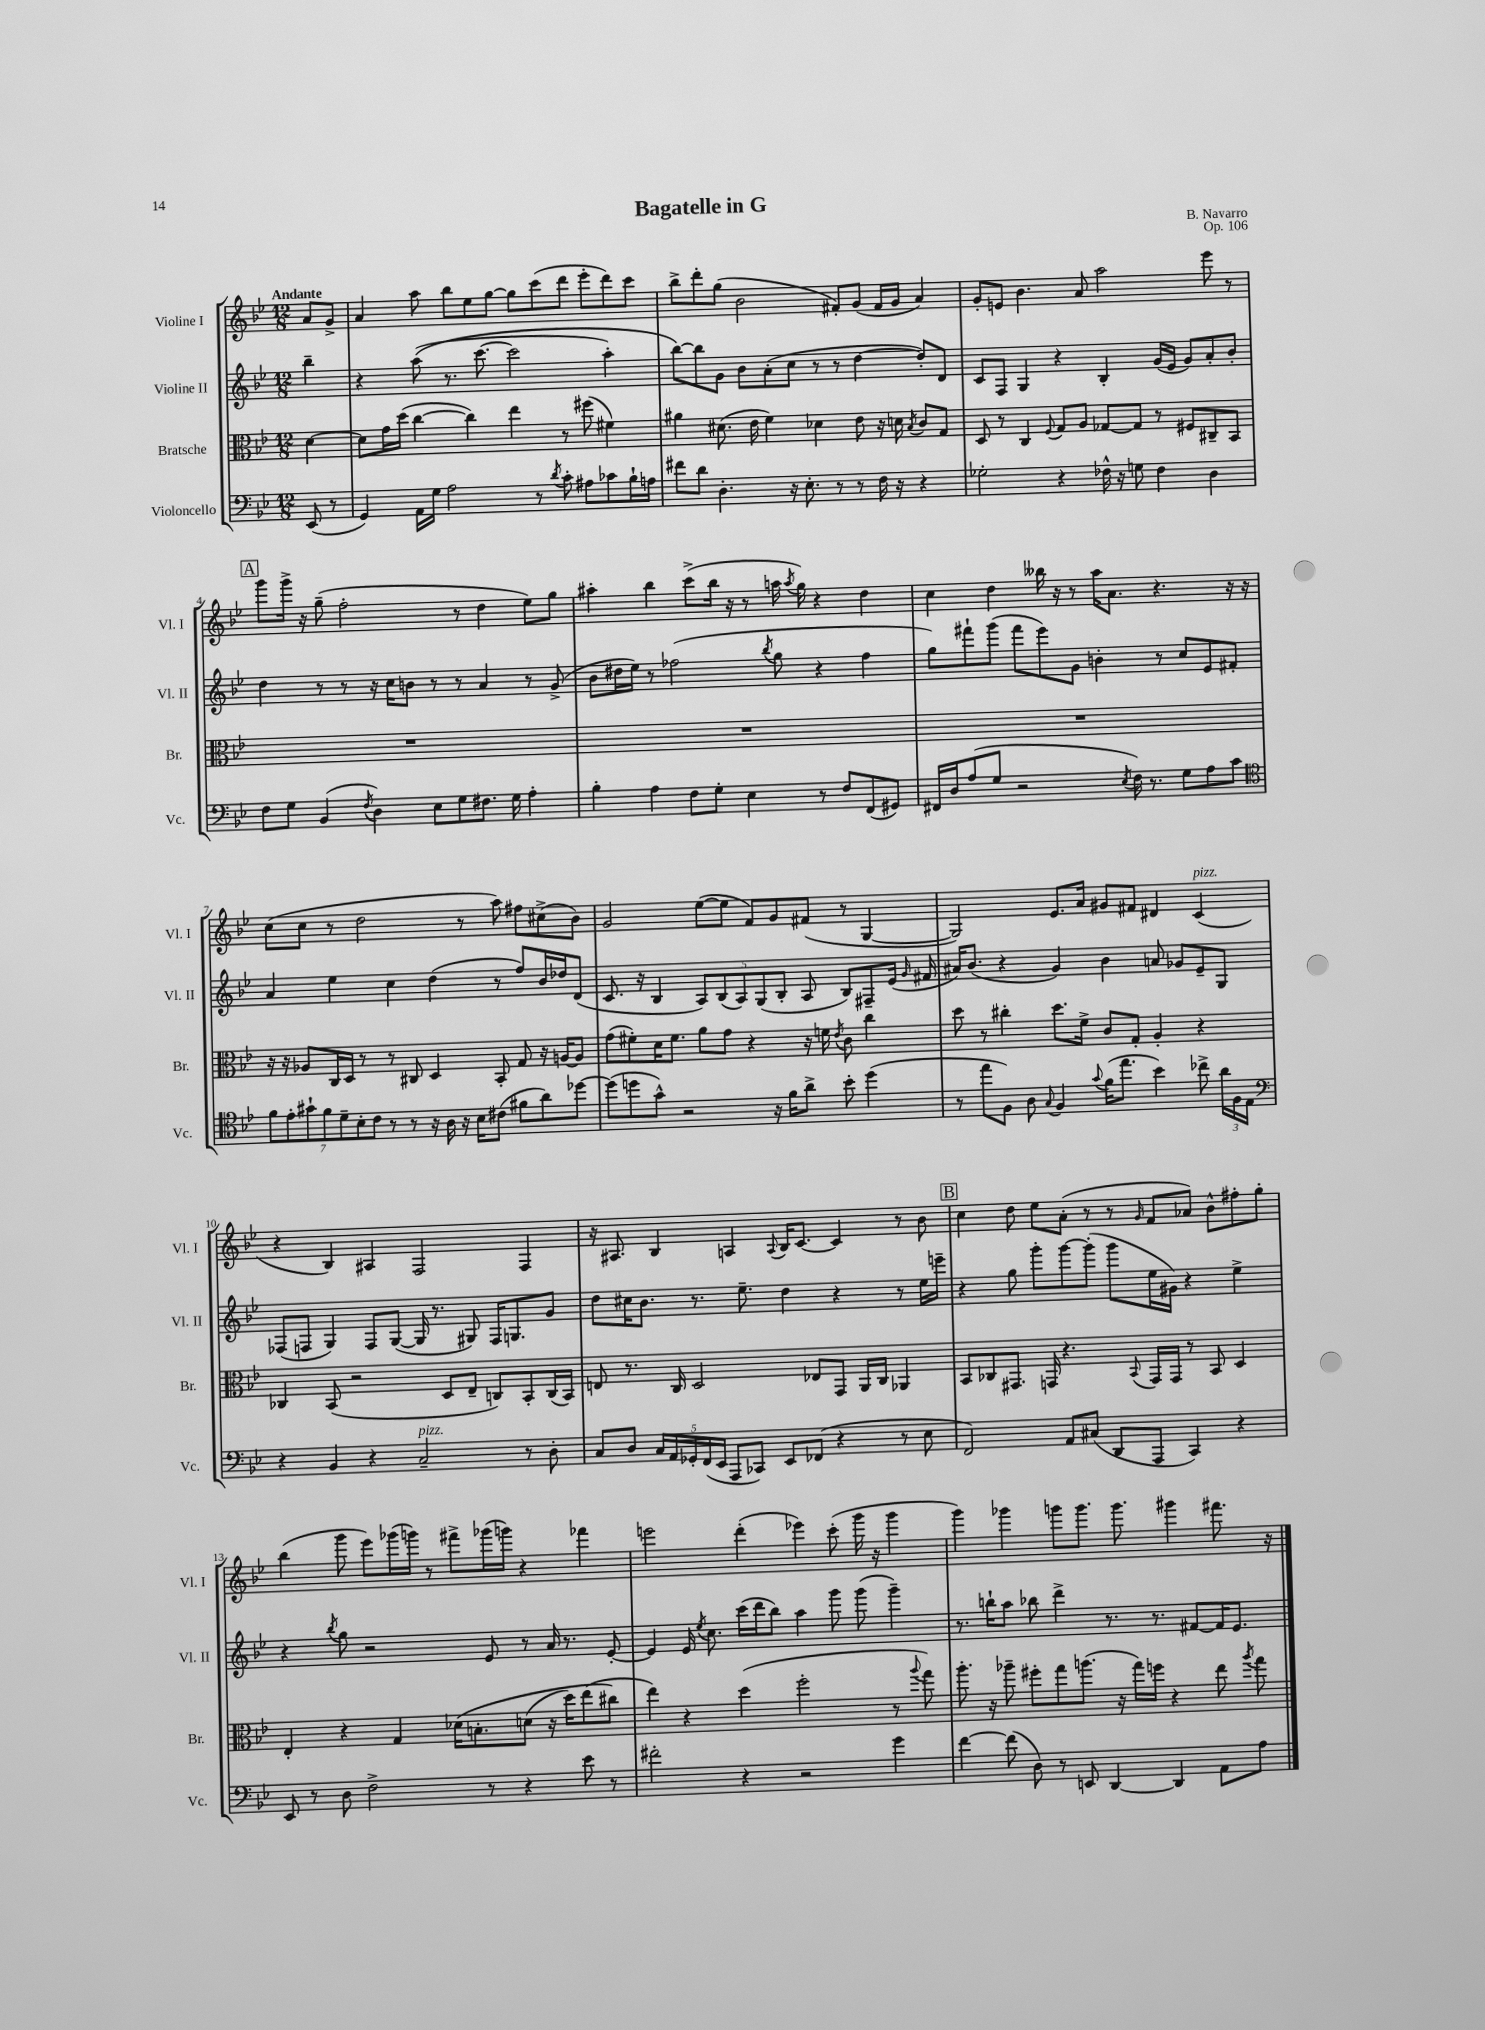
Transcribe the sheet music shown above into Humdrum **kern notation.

**kern	**kern	**kern	**kern
*staff4	*staff3	*staff2	*staff1
*clefF4	*clefC3	*clefG2	*clefG2
*k[b-e-]	*k[b-e-]	*k[b-e-]	*k[b-e-]
*M12/8	*M12/8	*M12/8	*M12/8
(8EE-/	[4d\	4bb-~\	8a/L
8r	.	.	8g^/J
=	=	=	=
4GG/)	8d\]L	4r	4a/
.	16g\L	.	.
.	(16dd\JJ	.	.
16AA\LL	[4cc\	&((8aa\	8aa\
16G\JJ	.	.	.
2A\	.	8.r	8bb-\L
.	4cc\])	.	8ee-\
.	.	[8.ccc\	.
.	.	.	[8gg\J
.	4ee-\	2ccc\]	8gg\]L
8r	.	.	(8ccc\
8qd/	.	.	.
8c'\	8r	.	8ddd\J
8A#\L	(8ff#\	.	8eee-'\L
8c-\	4f#\)	4aa'\)	8ddd\)
16B-`\L	.	.	8ccc\J
16A\JJ	.	.	.
=	=	=	=
8f#\L	4a#\	[8bb-\L&)	8bb-^\L
8d\J	.	8bb-\]	8ddd'\
4.D'\	(8.d#\	8g\J	(8gg\J
.	.	8b-\L	2b-\
.	16e-\	.	.
.	4f\)	(8a'\	.
16r	.	8cc\J	.
8.E-'\	.	.	.
.	4d-\	8r	.
8r	.	8r	8f#'/L)
8r	8e-\	[4dd\	(8g/J
16F\	16r	.	16f#/LL
16r	16d\	.	16g/JJ
.	8qB-/	.	.
4r	8c/L	8dd'/]L)	4a/)
.	8G/J	8d/J	.
=	=	=	=
2G-'\	8D/	8c/L	8g'/L
.	8r	8F/J	8e/J
.	4C/	4G/	4.b-\
.	8qqF/	.	.
4r	8G/L	4r	.
.	8A/J	.	8a/
16F-^^\	[8G-/L	4B-'/	2aa\
16r	.	.	.
8G\	8G-/]J	.	.
4F-\	8r	(16g/LL	.
.	.	16e-/JJ	.
.	8F#/L	8g/L)	.
4D\	8C#~/	8a'/	8eee-\
.	8BB-/J	8b-'/J	8r
=	=	=	=
8F\L	1.r	4dd\	8ggg\L
8G\J	.	.	16ggg^\Jk
.	.	.	16r
(4BB-/	.	8r	(8gg~\
.	.	8r	2ff'\
8qF/	.	.	.
4D\)	.	16r	.
.	.	16cc\LK	.
.	.	8b\J	.
8E-\L	.	8r	.
8G\	.	8r	8r
8.F#\J	.	4a/	4dd\
16G\	.	.	.
4A'\	.	8r	8ee-\L)
.	.	(8g^/	8gg\J
=	=	=	=
4B-'\	1.r	8b-\L	4aa#'\
.	.	16dd#\L	.
.	.	16ee-\JJ)	.
4A\	.	8r	4bb-\
.	.	(2ff-\	.
8F\L	.	.	(8ccc^\L
8G'\J	.	.	16bb-\Jk
.	.	.	16r
4E-\	.	.	8r
.	.	8qbb-/	.
.	.	8gg\	16aa\
.	.	.	8qaa/
.	.	.	16gg\)
8r	.	4r	4r
8F/L	.	.	.
(8FF/	.	4ff-\	4dd\
8GG#/J)	.	.	.
=	=	=	=
16FF#/LL	1.r	8gg\L)	4cc\
16D/J	.	.	.
(8A/	.	8fff#`\	.
8G/J	.	(8ggg\J	4dd\
2r	.	8fff#\L	.
.	.	8eee-\)	16bb--\
.	.	.	16r
.	.	8g\J	8r
.	.	4b'\	16aa\LK
.	.	.	8.a\J
8qE-/	.	.	.
16F\)	.	.	.
8.r	.	.	.
.	.	8r	4.r
8G\L	.	8cc/L	.
8A\	.	8e-/	.
8c\J	.	8f#'/J	16r
.	.	.	16r
=	=	=	=
*clefC4	*	*	*
14f\L	16r	4a/	(8cc\L
.	16r	.	.
14e-'\	.	.	.
.	8A-/L	.	8cc\J
14g#`\	.	.	.
14f\	.	.	.
.	16C/L	4ee-\	8r
14d~\	.	.	.
.	16D/JJ	.	.
14B-'\	.	.	.
.	8r	.	2dd\
14c\J	.	.	.
8r	8r	4cc\	.
8r	8C#/	.	.
16r	4D/	(4dd\	.
16A\	.	.	.
16r	.	.	8r
16B-\LK	.	.	.
(8c#\J	8BB-'/	8r	8aa\)
8f#\L	8G/	8ff/L)	8ff#\L
8a\)	16r	16b-/L	(8cc#^\
.	[16A/LK	16dd-/J	.
[8dd-\J	8A/]J	(8d/J	8b-\J)
=	=	=	=
(8dd-\]L	(8g\L	8.c/	2g/
8dd\	8f#'\)	.	.
.	.	16r	.
8g^^\J)	16d\K	4B-/	.
.	8.f#\J	.	.
2r	.	.	.
.	8a\L	10A/L)	([8ee-\L
.	.	(10B-/	.
.	8g\J	.	8ee-\]J
.	.	10A/)	.
.	4r	.	8f/L)
.	.	(10G/	.
16r	.	.	8g/
.	.	10B-'/J	.
16f\LK	.	.	.
8a^\J	16r	8A/	(8f#/J
.	16f\	.	.
.	8qe-/	.	.
8b-'\	8c\	8B-/L)	8r
(4dd\	4cc\	8F#~/	[4G/
.	.	(16e-/Jk	.
.	.	16qqg/	.
.	.	16f#/	.
=	=	=	=
8r	8dd\	16a#/LK)	2G/])
.	.	(8.b-/J	.
8ee-\L	8r	.	.
8F\J)	4cc#'\	4r	.
8A\	.	.	.
8qqG/	.	.	.
4F/	8.dd\L	4g/)	8.e-/L
.	16f^\Jk	.	16a/Jk
8qqg/	.	.	.
(16f\LK	8c/L	4b-\	8g#/L
8.ee-\J	.	.	.
.	8G'/J	.	8f#/J
4b-\)	4A'/	8a/	4d#/
.	.	8g-/L	.
8cc-^\	4r	8e-~/	(4c/
24a\LL	.	8G/J	.
24F\	.	.	.
24E-\JJ	.	.	.
=	=	=	=
*clefF4	*	*	*
4r	4C-/	(8F-/L	4r
.	.	8F/J	.
4BB-/	(8BB-/	4G/)	4B-/)
.	2r	.	.
4r	.	8F/L	4A#/
.	.	([8G/J	.
2C~/	.	16G/]	2F/
.	.	8.r	.
.	8D/L	.	.
.	8E-~/J	8G#/)	.
.	8C/L)	16F/LK	.
.	.	8.G/	.
8r	8BB-'/	.	4F/
8D'\	(16C/L	8g/J	.
.	16BB-/JJ)	.	.
=	=	=	=
8C/L	8E/	8dd\L	16r
.	.	.	8.A#/
8D/J	8.r	16cc#\K	.
.	.	8.b-\J	.
20C/LL	.	.	4B-/
20AA/	.	.	.
.	16C/	.	.
20GG-'/	.	.	.
.	2D/	8.r	.
(20FF/	.	.	.
20EE-/JJ	.	.	.
8AAA/L	.	.	4A/
.	.	8.ee-~\	.
8CC-/J)	.	.	.
.	.	.	8qqA/
8EE-/L	.	4dd\	16B-/LK
.	.	.	[8.c/J
(8FF-/J	8E-/L	.	.
4r	8GG/J	4r	4c/]
.	16AA/LL	.	.
.	16C/JJ	.	.
8r	4AA-/	8r	8r
8E-\	.	16ee-\LL	8b-\
.	.	16eee~\JJ	.
=	=	=	=
2FF/)	8BB-/L	4r	4cc\
.	8C-/	.	.
.	8.GG#/J	8gg\	8dd\
.	.	8ggg'\L	8ee-\L
.	16GG/	.	.
8AA/L	4.r	[8ggg\	(8a'\J
(8C#/J	.	(8ggg'\]J	8r
8DD/L	.	8ggg\L	8r
.	8qqBB-/	.	16qqg/
8AAA/J	16GG/LL	16ee-\L	8f/L
.	16GG/JJ	16g#\JJ)	.
4CC/)	8r	4r	8a-/J)
.	8BB-/	.	8b-^^\L
4r	4D/	4ee-^\	8ff#'\
.	.	.	8gg'\J
=	=	=	=
8EE-/	4E-'/	4r	(4bb-\
8r	.	.	.
.	.	8qbb-/	.
8D\	4r	8gg\	8ggg\
2F^\	.	2r	8eee-\L)
.	4G/	.	(16ggg-\L
.	.	.	16ggg\JJ)
.	.	.	8r
.	&(16d-\LK	.	8fff#^\L
.	8.B'\	.	.
8r	.	8e-/	(16ggg-\L
.	.	.	16ggg\JJ)
4r	(8d\J	8r	4r
.	16r	16a/	.
.	16dd\LK)	8.r	.
8e-\	(8ee-\	.	4fff-\
8r	8cc#\J&)	[8e-'/	.
=	=	=	=
2f#'\	4ee-\)	4e-/]	2eee\
.	4r	16e-/	.
.	.	8qee-/	.
.	.	8.cc\	.
4r	(4dd\	(16ccc\LL	(4ddd'\
.	.	16ddd\J	.
.	.	8bb-\J)	.
2r	2ff'\	4aa\	4eee-\)
.	.	8ggg\	(8ccc'\
.	.	(8ggg\	16ggg\
.	.	.	16r
4g\	8r	4ggg~\)	4ggg\
.	8qqaa/	.	.
.	8gg\)	.	.
=	=	=	=
[4f\	8.aa'\	8.r	4ggg\)
.	16r	16bb`\LK	.
(8f\]	8aa-~\	8aa\J	4ggg-\
8D\)	8ff#'\L	8bb-\	.
8r	8gg\	4ddd^\	8ggg\L
8EE/	(8.aa\J	.	8.ggg\J
[4DD/	.	8.r	.
.	16r	.	8.ggg\
.	16gg\LL)	.	.
.	16ff\JJ	8.r	.
4DD/]	4r	.	4ggg#\
.	.	[8f#/L	.
8AA\L	8ee-\	16f#/]K	8.fff#\
.	.	8.e-/J	.
.	8qaa/	.	.
8A\J	8gg\	.	.
.	.	.	16r
==	==	==	==
*-	*-	*-	*-
